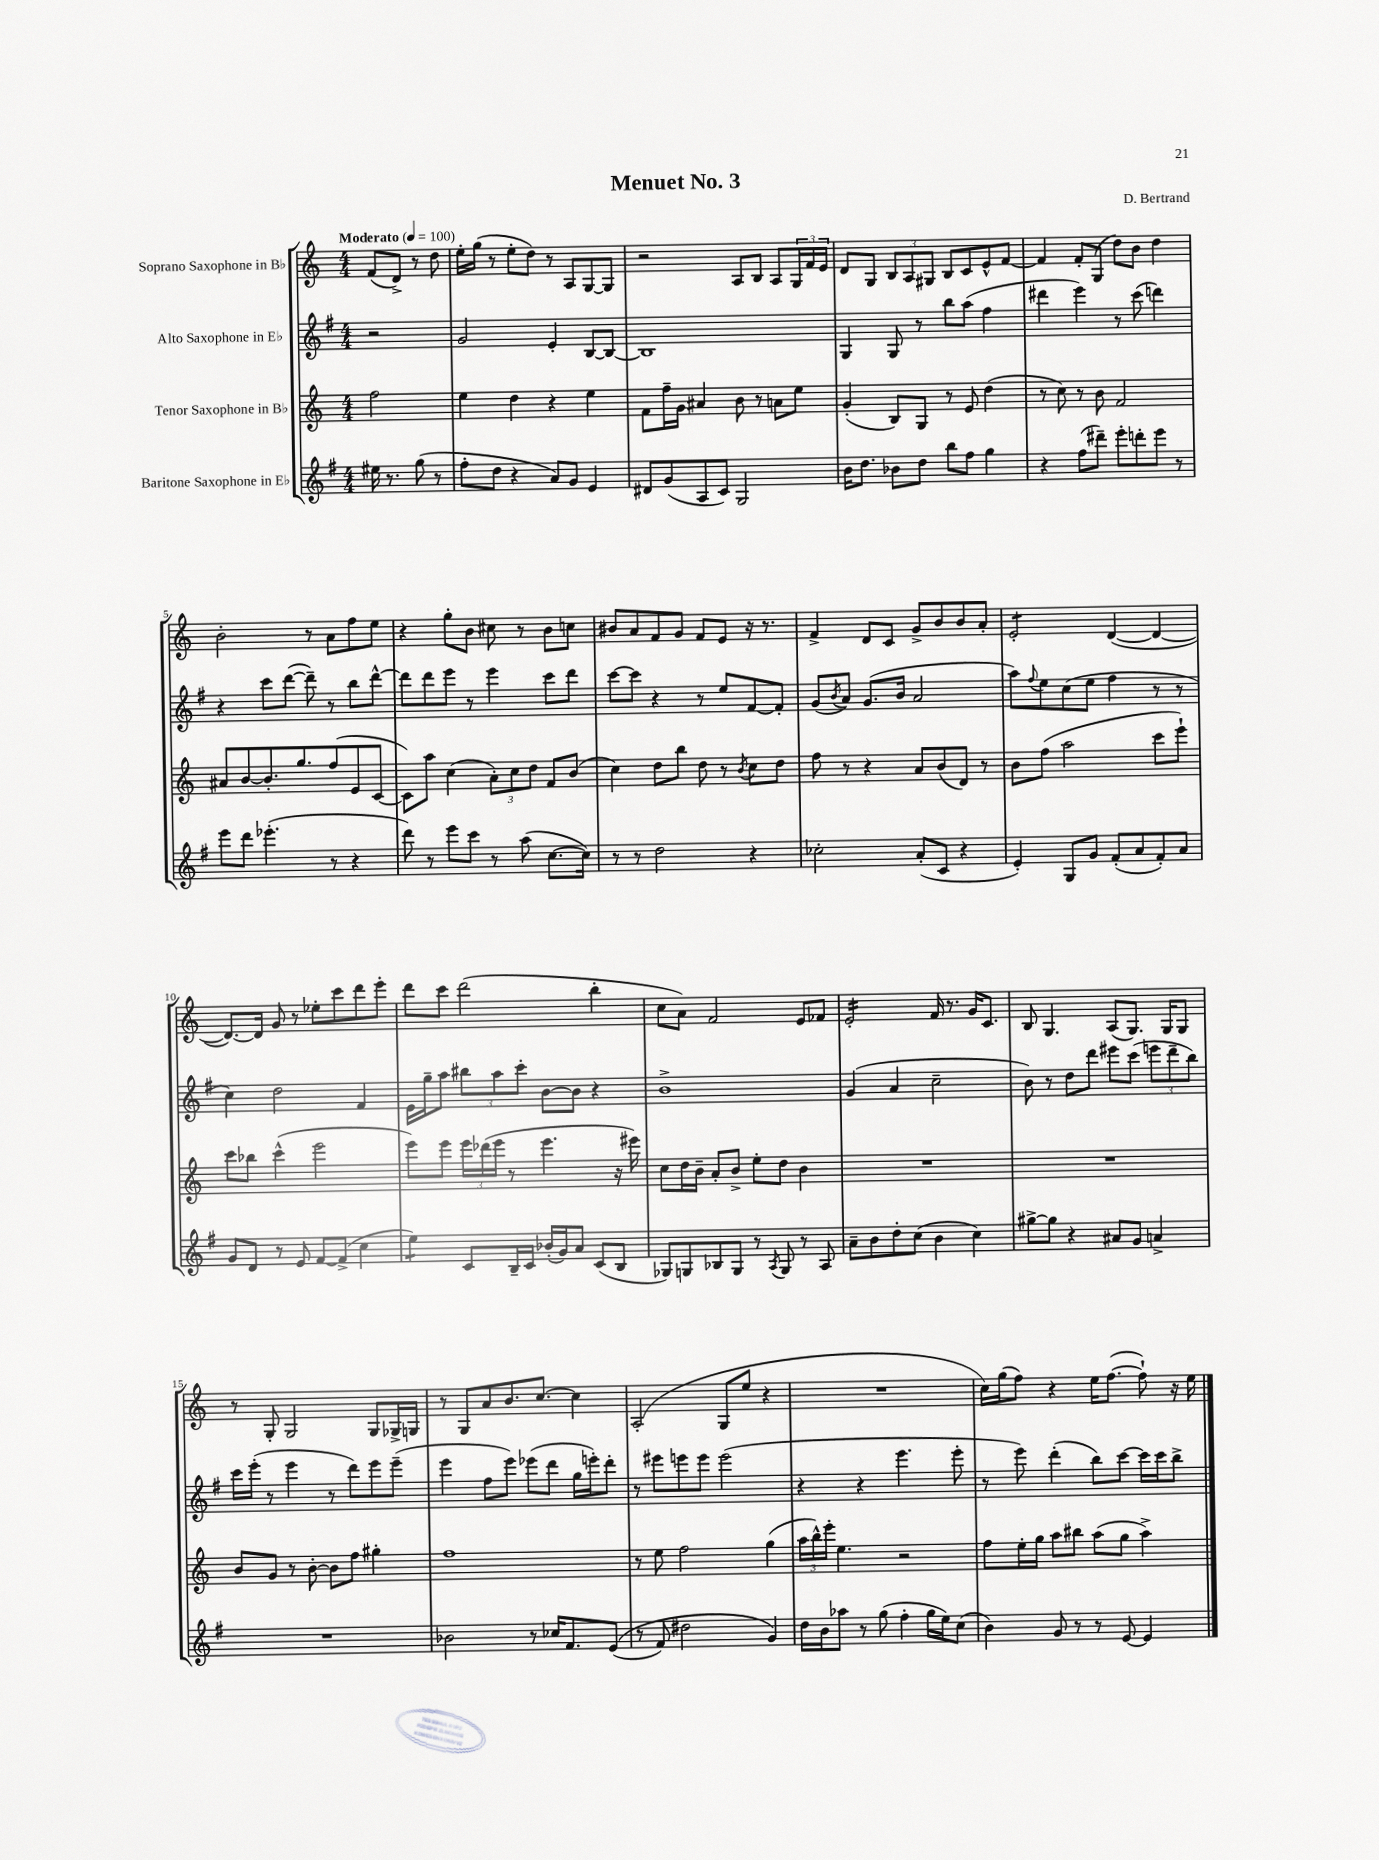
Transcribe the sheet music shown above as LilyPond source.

\header { title = "Menuet No. 3" composer = "D. Bertrand" }
<<
\new StaffGroup <<
\new Staff = "s0" \with { instrumentName = "Soprano Saxophone in Bb" } {
    \clef treble \key c \major \numericTimeSignature \time 4/4 \partial 2 \tempo "Moderato" 4 = 100
    f'8( d'8->) r8 d''8 |
    e''16-. g''16( r8 e''8-. d''8) r8 a8 g8~ g8 |
    r2 a8 b8 a8 \tuplet 3/2 { g16 f'16 e'16 } |
    d'8 g8 \tuplet 3/2 { b8 a8 gis8 } b8 c'8 e'8-^ f'8~ |
    f'4 f'8-. g8( d''8) b'8 d''4 |
    b'2-. r8 a'8 f''8 e''8 |
    r4 g''8-. b'8 cis''8 r8 b'8 c''8 |
    bis'8 a'8 f'8 g'8 f'8 e'8 r16 r8. |
    f'4-> d'8 c'8 g'8-> b'8 b'8 a'8-. |
    e'2:8-. d'4~( d'4~ |
    d'8.~) d'16 g'8 r8 ees''8-. c'''8 d'''8 e'''8-. |
    d'''8 c'''8 d'''2( b''4-. |
    c''8 a'8) f'2 e'8 fes'8 |
    e'2:16-. f'16 r8. g'16 c'8. |
    b8 g4. a8( g8.) g16 g8 |
    r8 g8-. g2 g8 ges16-> g16 |
    r8 g8 a'8 b'8. c''8.~ c''4 |
    a2-.( g8 e''8 r4 |
    R1 |
    c''16) g''16( f''8) r4 e''16 f''8.~( f''8-!) r16 e''16 \bar "|." |
}
\new Staff = "s1" \with { instrumentName = "Alto Saxophone in Eb" } {
    \clef treble \key g \major \numericTimeSignature \time 4/4 \partial 2
    r2 |
    g'2 e'4-. b8~ b8~ |
    b1 |
    g4 g8 r8 b''8 a''8( fis''4 |
    dis'''4 e'''4) r8 c'''8( d'''4) |
    r4 c'''8 d'''8~( d'''8--) r8 b''8 d'''8~-^ |
    d'''8 d'''8 e'''8 r8 e'''4 c'''8 d'''8 |
    c'''8~ c'''8 r4 r8 e''8 fis'8~ fis'8-. |
    g'8( \acciaccatura { b'8 } a'8) g'8.( b'16 a'2 |
    a''8) \appoggiatura { fis''8 } e''8 c''8( e''8 fis''4 r8 r8 |
    c''4) d''2 fis'4 |
    e'16 g''16-- a''8 \tuplet 3/2 { bis''8 a''8 c'''8-. } b'8~ b'8 r4 |
    b'1-> |
    g'4( a'4 c''2-- |
    b'8) r8 d''8 d'''8 eis'''8 c'''8( \tuplet 3/2 { e'''8 d'''8-- b''8) } |
    c'''16 e'''16-.( r8 e'''4 r8 d'''8) e'''8 e'''8--( |
    e'''4 fis''8 e'''8) ees'''8( d'''8 g''16 e'''16-.) d'''8-. |
    r8 eis'''8 e'''8 e'''8 e'''2( |
    r4 r4 e'''4. e'''8-. |
    r8 e'''8) d'''4-.( b''8) c'''8~ c'''16 c'''16 b''8-> \bar "|." |
}
\new Staff = "s2" \with { instrumentName = "Tenor Saxophone in Bb" } {
    \clef treble \key c \major \numericTimeSignature \time 4/4 \partial 2
    f''2 |
    e''4 d''4 r4 e''4 |
    f'8 f''16-- g'16 ais'4 b'8 r8 a'8 e''8 |
    g'4-.( b8) g8 r8 e'8 d''4( |
    r8 c''8) r8 b'8 f'2 |
    ais'8 b'8~ b'8.-. g''8. f''8( e'8 c'8~ |
    c'8) a''8 c''4( \tuplet 3/2 { a'8-.) c''8 d''8 } f'8 b'8( |
    c''4) d''8 b''8 d''8 r8 \acciaccatura { b'8 } c''8 d''8 |
    f''8 r8 r4 a'8 b'8( d'8) r8 |
    b'8 f''8( a''2 c'''8 e'''8-!) |
    c'''8 bes''8 c'''4-^( e'''2 |
    e'''8) e'''8 \tuplet 3/2 { e'''16 des'''16( e'''16 } r8 e'''4. r16 eis'''16) |
    c''8 d''16 b'16-- a'8-. b'8-> e''8-. d''8 b'4 |
    R1 |
    R1 |
    b'8 g'8 r8 b'8~-. b'8 f''8 gis''4-. |
    f''1 |
    r8 e''8 f''2 g''4( |
    \tuplet 3/2 { a''16 b''16-^) e'''16-. } e''4. r2 |
    f''8 e''16-. g''16 a''8 bis''8 a''8( g''8 a''4->) \bar "|." |
}
\new Staff = "s3" \with { instrumentName = "Baritone Saxophone in Eb" } {
    \clef treble \key g \major \numericTimeSignature \time 4/4 \partial 2
    eis''16 r8. g''8( r8 |
    fis''8-. d''8 r4 a'8) g'8 e'4 |
    dis'8 g'8( a8 c'8) g2 |
    b'16 d''8. bes'8 d''8 b''8 fis''8 g''4 |
    r4 fis''8( dis'''8--) e'''8-. d'''8-. e'''8 r8 |
    e'''8 d'''8 ees'''4.-.( r8 r4 |
    d'''8) r8 e'''8 c'''8 r8 a''8( c''8.~ c''16) |
    r8 r8 d''2 r4 |
    ces''2-. a'8-.( c'8 r4 |
    e'4-.) g8 g'8 fis'8-.( a'8 fis'8-.) a'8 |
    g'8 d'8 r8 e'8 fis'8~ fis'8->( c''4 |
    e''4:8) c'8 b16-- c'16 bes'16-.( g'16) a'8 c'8( b8 |
    ges8) g8 bes8 g8 r8 \acciaccatura { a8 } g8 r8 a8 |
    a'8-- b'8 d''8-. c''8( b'4 c''4) |
    gis''8~-> gis''8 r4 ais'8 g'8 a'4-> |
    R1 |
    bes'2 r8 ces''16 fis'8. e'8(\( |
    r8 fis'8) dis''2 g'4\) |
    d''16 b'16 aes''8 r8 g''8( fis''4-. g''16 e''16) c''8( |
    b'4) g'8 r8 r8 e'8~ e'4 \bar "|." |
}
>>
>>
